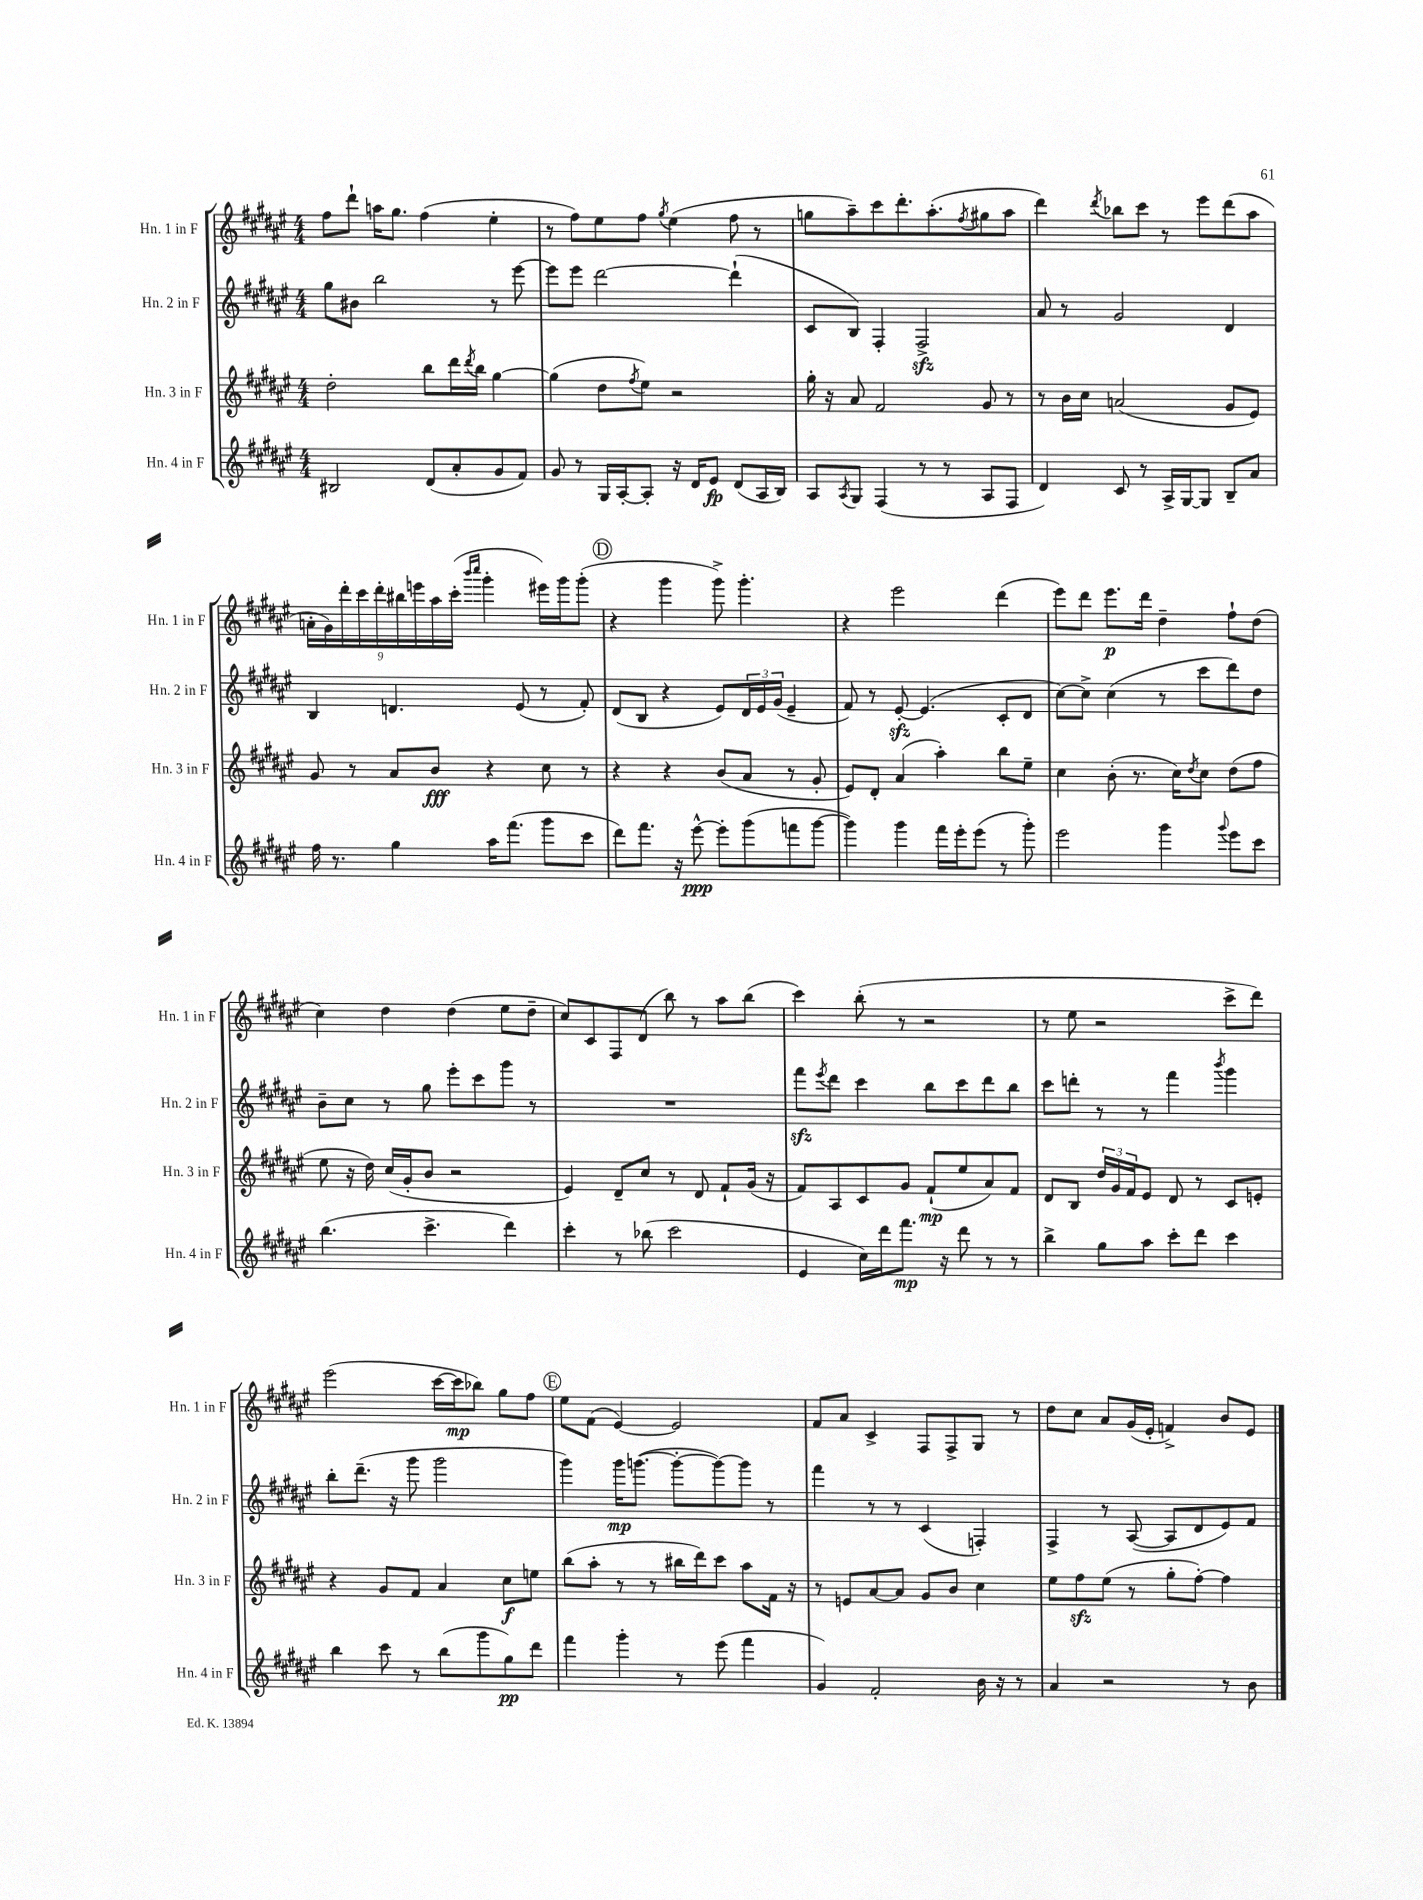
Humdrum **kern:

**kern	**dynam	**kern	**dynam	**kern	**dynam	**kern	**dynam
*part4	*part4	*part3	*part3	*part2	*part2	*part1	*part1
*staff4	*staff4	*staff3	*staff3	*staff2	*staff2	*staff1	*staff1
*I"Hn. 4 in F	*	*I"Hn. 3 in F	*	*I"Hn. 2 in F	*	*I"Hn. 1 in F	*
*I'Hn. 4 in F	*	*I'Hn. 3 in F	*	*I'Hn. 2 in F	*	*I'Hn. 1 in F	*
*clefG2	*	*clefG2	*	*clefG2	*	*clefG2	*
*k[f#c#g#d#a#e#]	*	*k[f#c#g#d#a#e#]	*	*k[f#c#g#d#a#e#]	*	*k[f#c#g#d#a#e#]	*
*M4/4	*	*M4/4	*	*M4/4	*	*M4/4	*
=52	=52	=52	=52	=52	=52	=52	=52
2B#X/	.	2dd#'\	.	8gg#\L	.	8ff#\L	.
.	.	.	.	8b#X\J	.	8ddd#`\J	.
.	.	.	.	2bb\	.	16aan\KL	.
.	.	.	.	.	.	8.gg#\J	.
(8d#/L	.	8bb\L	.	.	.	(4ff#\	.
8a#'/	.	16ddd#\L	.	.	.	.	.
.	.	8qddd#/	.	.	.	.	.
.	.	16bb\JJ	.	.	.	.	.
8g#/	.	[4gg#\	.	8r	.	4ee#'\	.
8f#/J)	.	.	.	[8eee#\	.	.	.
=53	=53	=53	=53	=53	=53	=53	=53
8g#/	.	(4gg#\]	.	8eee#\L]	.	8r	.
8r	.	.	.	8eee#\J	.	8ff#\L)	.
16G#/LL	.	8dd#\L	.	[2ddd#\	.	8ee#\	.
[16A#'/J	.	.	.	.	.	.	.
.	.	8qff#/	.	.	.	.	.
8A#'/J]	.	8ee#\J)	.	.	.	8ff#\J	.
.	.	.	.	.	.	8qgg#/	.
16r	.	2r	.	.	.	(4ee#\	.
16d#/KL	.	.	.	.	.	.	.
8e#/J	fp	.	.	.	.	.	.
(8d#/L	.	.	.	(4ddd#`\]	.	8ff#\	.
16A#/L	.	.	.	.	.	8r	.
16B/JJ)	.	.	.	.	.	.	.
=54	=54	=54	=54	=54	=54	=54	=54
8A#/L	.	16gg#'\	.	8c#/L	.	8ggn\L	.
.	.	16r	.	.	.	.	.
8qA#/	.	.	.	.	.	.	.
8G#/J	.	8a#/	.	8B/J)	.	8aa#~\)	.
(4F#/	.	2f#/	.	4F#'/	.	8ccc#\	.
.	.	.	.	.	.	8.ddd#'\	.
8r	.	.	.	2F#zz^/	.	.	.
.	.	.	.	.	.	(8.aa#'\	.
8r	.	.	.	.	.	.	.
.	.	.	.	.	.	8qff#/	.
8A#/L	.	8g#/	.	.	.	8gg#X\	.
8F#/J	.	8r	.	.	.	8aa#\J	.
=55	=55	=55	=55	=55	=55	=55	=55
4d#/)	.	8r	.	8a#/	.	4ddd#\)	.
.	.	16b\LL	.	8r	.	.	.
.	.	16cc#\JJ	.	.	.	.	.
.	.	.	.	.	.	8qddd#/	.
8c#/	.	(2an/	.	2g#/	.	8bb-X\L	.
8r	.	.	.	.	.	8ccc#\J	.
16A#^/LL	.	.	.	.	.	8r	.
[16G#/J	.	.	.	.	.	.	.
8G#/J]	.	.	.	.	.	8eee#\L	.
8B~/L	.	8g#/L	.	4d#/	.	(8ddd#\	.
8a#/J	.	8e#/J)	.	.	.	8aa#\J	.
!!LO:LB:g=z
=56	=56	=56	=56	=56	=56	=56	=56
16ff#\	.	8g#/	.	4B/	.	18an'\LL	.
.	.	.	.	.	.	18g#\)	.
8.r	.	.	.	.	.	.	.
.	.	.	.	.	.	18ddd#'\	.
.	.	8r	.	.	.	.	.
.	.	.	.	.	.	18ccc#\	.
.	.	.	.	.	.	18ddd#'\	.
4gg#\	.	8a#/L	.	4.dn/	.	.	.
.	.	.	.	.	.	18bb#X\	.
.	.	.	.	.	.	18eeen\	.
.	.	8b/J	fff	.	.	.	.
.	.	.	.	.	.	18aa#\	.
.	.	.	.	.	.	(18ccc#'\JJ	.
.	.	.	.	.	.	16qqbbb/LL	.
.	.	.	.	.	.	16qqcccc#/JJ	.
16aa#\KL	.	4r	.	.	.	4ggg#'\	.
(8.fff#\J	.	.	.	.	.	.	.
.	.	.	.	(8e#/	.	.	.
8ggg#\L	.	8cc#\	.	8r	.	16eee#X\LL)	.
.	.	.	.	.	.	16ggg#\J	.
8ccc#\J	.	8r	.	8f#'/)	.	(8ggg#'\J	.
!!LO:REH:place=s1:t=D
=57	=57	=57	=57	=57	=57	=57	=57
8ddd#\L)	.	4r	.	(8d#/L	.	4r	.
8.fff#\J	.	.	.	8B/J	.	.	.
.	.	4r	.	4r	.	4ggg#\	.
16r	.	.	.	.	.	.	.
[8eee#^^\	ppp	.	.	.	.	.	.
8eee#'\L]	.	(8b/L	.	8e#/L)	.	8ggg#^\)	.
(8ggg#\	.	8a#/J	.	24d#/L	.	4.ggg#'\	.
.	.	.	.	24e#/	.	.	.
.	.	.	.	(24g#/JJ	.	.	.
8fffn\	.	8r	.	4e#~/	.	.	.
[8ggg#\J	.	8g#'/	.	.	.	.	.
=58	=58	=58	=58	=58	=58	=58	=58
4ggg#\])	.	8e#/L)	.	8f#/)	.	4r	.
.	.	8d#'/J	.	8r	.	.	.
4ggg#\	.	(4a#/	.	[8e#zz'/	.	2eee#\	.
.	.	.	.	(4.e#/]	.	.	.
16fff#\LL	.	4aa#'\)	.	.	.	.	.
16eee#'\J	.	.	.	.	.	.	.
(8eee#\J	.	.	.	.	.	.	.
8r	.	8bb\L	.	8c#'/L	.	(4ddd#\	.
8ggg#'\)	.	8ee#~\J	.	8d#/J	.	.	.
=59	=59	=59	=59	=59	=59	=59	=59
2eee#\	.	4cc#\	.	[8cc#\L)	.	8eee#\L)	.
.	.	.	.	8cc#^\J]	.	8ddd#\J	.
.	.	(8b'\	.	(4cc#\	.	8.eee#\L	p
.	.	8.r	.	.	.	.	.
.	.	.	.	.	.	16ddd#\Jk	.
4ggg#\	.	.	.	8r	.	4dd#~\	.
.	.	16cc#\KL)	.	.	.	.	.
.	.	8qdd#/	.	.	.	.	.
.	.	8cc#\J	.	8ccc#\L	.	.	.
8qqggg#/	.	.	.	.	.	.	.
8eee#\L	.	(8dd#\L	.	8ddd#\)	.	8ff#`\L	.
8ccc#\J	.	8ff#\J	.	8dd#\J	.	(8dd#\J	.
!!LO:LB:g=z
=60	=60	=60	=60	=60	=60	=60	=60
(4.bb\	.	8ee#\	.	8b~\L	.	4cc#\)	.
.	.	16r	.	8cc#\J	.	.	.
.	.	16dd#\)	.	.	.	.	.
.	.	(16cc#/LL	.	8r	.	4dd#\	.
.	.	16g#'/J	.	.	.	.	.
4.ccc#^\	.	8b/J	.	8gg#\	.	.	.
.	.	2r	.	8eee#'\L	.	(4dd#\	.
.	.	.	.	8ccc#\	.	.	.
4ddd#\)	.	.	.	8ggg#\J	.	8ee#\L	.
.	.	.	.	8r	.	8dd#~\J	.
=61	=61	=61	=61	=61	=61	=61	=61
4ccc#'\	.	4e#/)	.	1r	.	8cc#/L)	.
.	.	.	.	.	.	8c#/	.
8r	.	8d#~/L	.	.	.	8F#/	.
(8bb-X\	.	8cc#/J	.	.	.	(8d#/J	.
2ccc#\	.	8r	.	.	.	8bb\)	.
.	.	8d#/	.	.	.	8r	.
.	.	8f#`/L	.	.	.	8aa#\L	.
.	.	(16g#/Jk	.	.	.	(8bb\J	.
.	.	16r	.	.	.	.	.
=62	=62	=62	=62	=62	=62	=62	=62
4e#/	.	8f#/L)	.	8fff#zz\L	.	4ccc#\)	.
.	.	.	.	8qeee#/	.	.	.
.	.	8A#/	.	8ddd#\J	.	.	.
16cc#\LL)	.	8c#/	.	4ccc#\	.	(8bb'\	.
16ddd#\J	.	.	.	.	.	.	.
8.fff#\J	mp	8g#/J	.	.	.	8r	.
.	.	(8f#`/L	mp	8bb\L	.	2r	.
16r	.	.	.	.	.	.	.
8ddd#\	.	8ee#/	.	8ccc#\	.	.	.
8r	.	8a#/)	.	8ddd#\	.	.	.
8r	.	8f#/J	.	8bb\J	.	.	.
=63	=63	=63	=63	=63	=63	=63	=63
4bb^\	.	8d#/L	.	8ccc#\L	.	8r	.
.	.	8B/J	.	8dddn'\J	.	8ee#\	.
8gg#\L	.	24dd#/LL	.	8r	.	2r	.
.	.	24g#/	.	.	.	.	.
.	.	24f#/J	.	.	.	.	.
8aa#\J	.	8e#/J	.	8r	.	.	.
8ccc#'\L	.	8d#/	.	4fff#\	.	.	.
8ddd#\J	.	8r	.	.	.	.	.
.	.	.	.	8qbbb/	.	.	.
4ccc#\	.	8c#/L	.	4ggg#\	.	8ccc#^\L	.
.	.	8en'/J	.	.	.	8ddd#\J)	.
!!LO:LB:g=z
=64	=64	=64	=64	=64	=64	=64	=64
4bb\	.	4r	.	8bb'\L	.	(2eee#\	.
.	.	.	.	(8.ddd#~\J	.	.	.
8ccc#\	.	8g#/L	.	.	.	.	.
.	.	.	.	16r	.	.	.
8r	.	8f#/J	.	8ggg#\	.	.	.
(8bb\L	.	4a#/	.	2ggg#\	.	[16ccc#\LL	.
.	.	.	.	.	.	16ccc#\J]	mp
8ggg#\	.	.	.	.	.	8bb-X\J)	.
8gg#\)	pp	8cc#\L	f	.	.	8gg#\L	.
8ddd#\J	.	8een\J	.	.	.	8ff#\J	.
!!LO:REH:place=s1:t=E
=65	=65	=65	=65	=65	=65	=65	=65
4fff#\	.	(8bb\L	.	4ggg#\)	.	8ee#\L	.
.	.	8aa#'\J	.	.	.	(8f#\J	.
4ggg#'\	.	8r	.	16ggg#\KL	mp	[4e#/)	.
.	.	.	.	([8.gggn\J	.	.	.
.	.	8r	.	.	.	.	.
8r	.	16bb#X\LL	.	8ggg'\L_	.	2e#/]	.
.	.	16ddd#\J)	.	.	.	.	.
(8eee#\	.	8ccc#\J	.	8ggg\_)	.	.	.
4fff#\	.	8aa#\L	.	8ggg\J]	.	.	.
.	.	16f#\Jk	.	8r	.	.	.
.	.	16r	.	.	.	.	.
=66	=66	=66	=66	=66	=66	=66	=66
4g#/)	.	8r	.	4fff#\	.	8f#/L	.
.	.	8en/L	.	.	.	8a#/J	.
2f#'/	.	[8a#/	.	8r	.	4c#^/	.
.	.	8a#/J]	.	8r	.	.	.
.	.	8g#/L	.	(4c#/	.	8F#/L	.
.	.	8b/J	.	.	.	8F#^/	.
16b\	.	4cc#\	.	4Fn'/)	.	8G#/J	.
16r	.	.	.	.	.	.	.
8r	.	.	.	.	.	8r	.
=67	=67	=67	=67	=67	=67	=67	=67
4a#/	.	8ee#\L	.	4F#^/	.	8dd#\L	.
.	.	8ff#zz\	.	.	.	8cc#\J	.
2r	.	(8ee#\J	.	8r	.	8a#/L	.
.	.	8r	.	([8A#/	.	(16g#/L	.
.	.	.	.	.	.	16e#'/JJ	.
.	.	8gg#'\L	.	8A#/L]	.	4fn^/)	.
.	.	[8ff#'\J)	.	8d#/	.	.	.
8r	.	4ff#\]	.	8e#/)	.	8b/L	.
8b\	.	.	.	8f#/J	.	8e#/J	.
==	==	==	==	==	==	==	==
*-	*-	*-	*-	*-	*-	*-	*-
